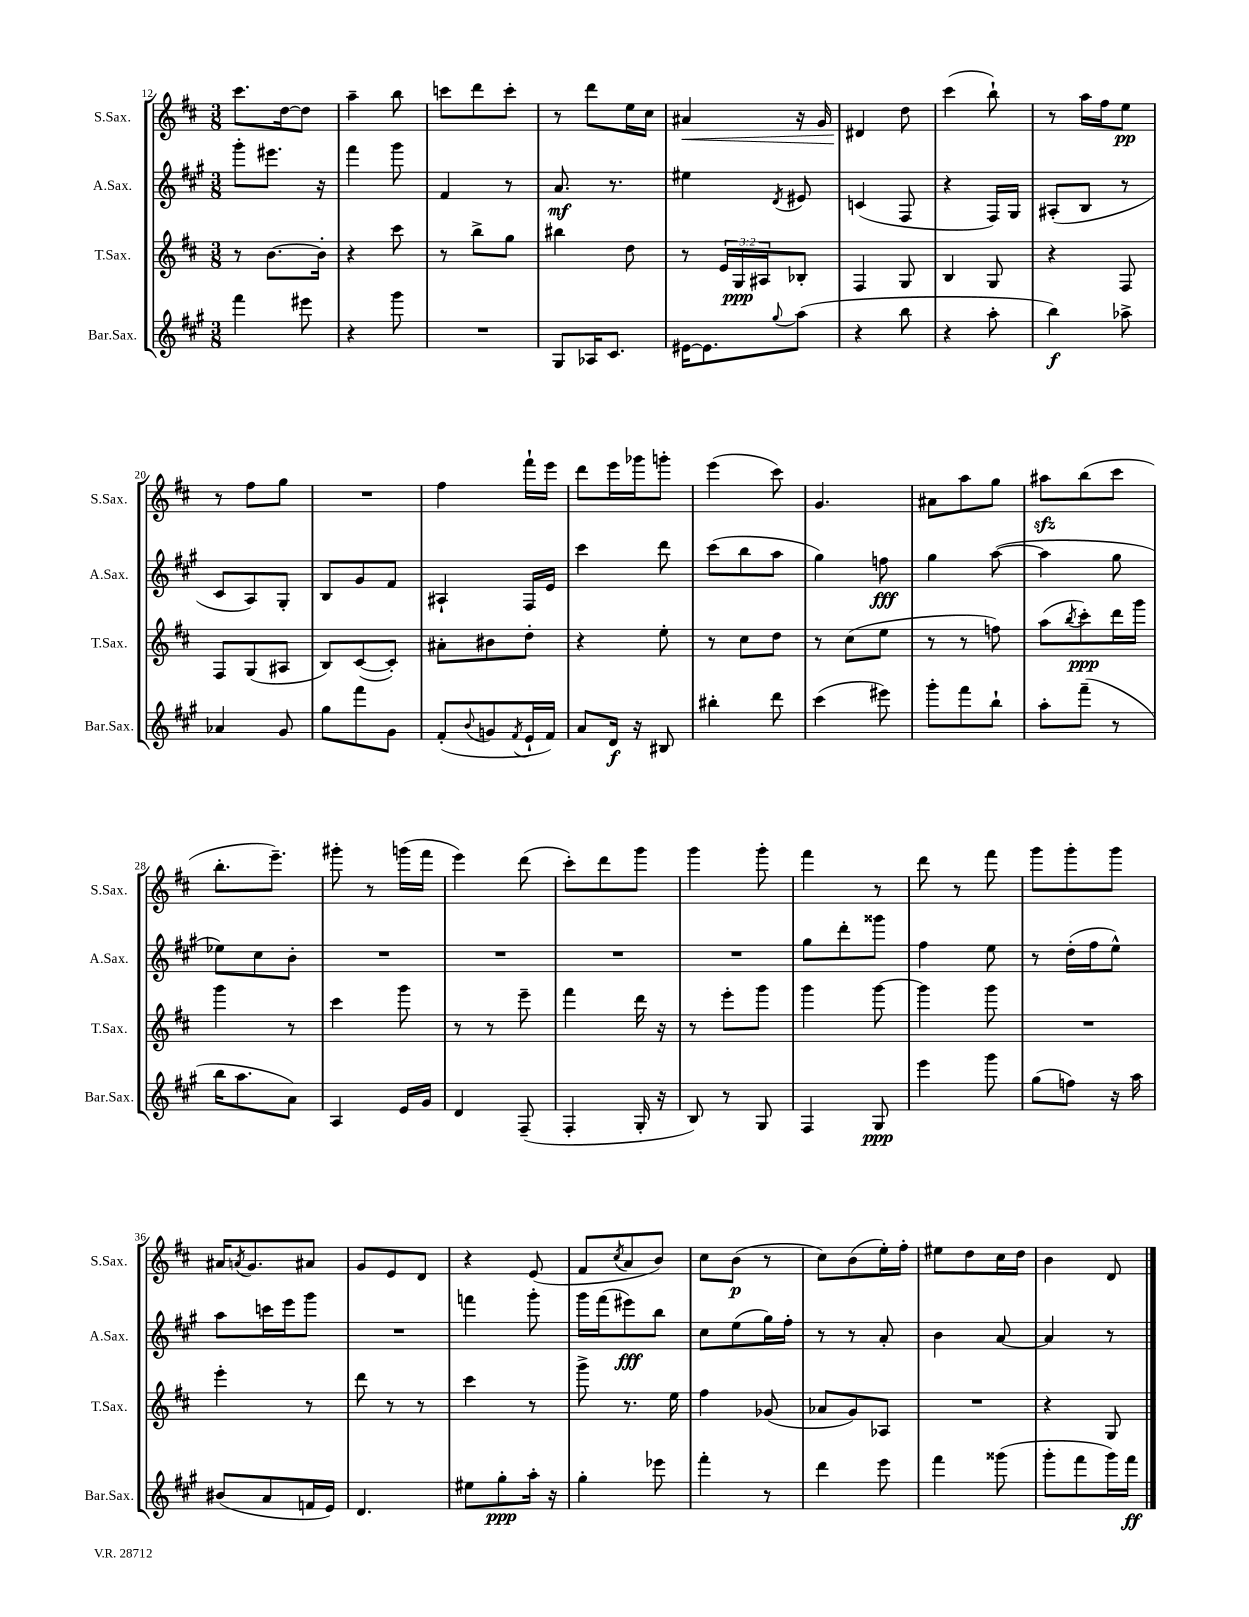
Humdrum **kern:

**kern	**kern	**kern	**kern
*staff4	*staff3	*staff2	*staff1
*clefG2	*clefG2	*clefG2	*clefG2
*k[f#c#g#]	*k[f#c#]	*k[f#c#g#]	*k[f#c#]
*M3/8	*M3/8	*M3/8	*M3/8
4fff#	8r	8ggg#'	8.ccc#
.	[8.b	8.eee#	.
.	.	.	[16dd
8eee#	.	.	8dd]
.	16b']	16r	.
=	=	=	=
4r	4r	4fff#	4aa~
8ggg#	8ccc#	8ggg#	8bb
=	=	=	=
4.r	8r	4f#	8ccc
.	8bb^	.	8ddd
.	8gg	8r	8ccc'
=	=	=	=
8G#	4bb#	8.a	8r
16A-	.	.	8ddd
8.c#	.	8.r	.
.	8dd	.	16ee
.	.	.	16cc#
=	=	=	=
[16e#	8r	4ee#	4a#
8.e#]	.	.	.
.	24e	.	.
.	24G	.	.
.	24A#	.	.
8qqgg#	.	8qd	.
(8aa	8B-'	8e#	16r
.	.	.	16g
=	=	=	=
4r	4F#	(4c	4d#
8bb	8G	8F#	8dd
=	=	=	=
4r	4B	4r	(4ccc#
8aa'	8G	16F#)	8bb`)
.	.	16G#	.
=	=	=	=
4bb)	4r	(8A#'	8r
.	.	8B	16aa
.	.	.	16ff#
8aa-^	8F#	8r	8ee
=	=	=	=
4a-	8F#	8c#	8r
.	(8G	8A)	8ff#
8g#	8A#	8G#'	8gg
=	=	=	=
8gg#	8B)	8B	4.r
8fff#	([8c#	8g#	.
8g#	8c#'])	8f#	.
=	=	=	=
(8f#'	8a#'	4A#`	4ff#
8qqb	.	.	.
8g	8b#	.	.
8qf#	.	.	.
16e`	8dd'	16F#	16fff#`
16f#)	.	16e	16eee
=	=	=	=
8a	4r	4ccc#	8ddd
16d	.	.	16eee
16r	.	.	16ggg-
8B#	8ee'	8ddd	8ggg'
=	=	=	=
4bb#'	8r	(8ccc#	(4eee
.	8cc#	8bb	.
8ddd	8dd	8aa	8ccc#)
=	=	=	=
(4ccc#	8r	4gg#)	4.g
.	(8cc#	.	.
8eee#)	8ee	8ff	.
=	=	=	=
8ggg#'	8r	4gg#	8a#
8fff#	8r	.	8aa
8bb`	8ff)	([8aa	8gg
=	=	=	=
8aa'	(8aa	4aa]	8aa#
.	8qbb	.	.
(8fff#~	8ccc#')	.	(8bb
8r	16ddd	8gg#	8ccc#
.	16ggg	.	.
=	=	=	=
16bb	4ggg	8ee-)	8.bb'
8.aa	.	.	.
.	.	8cc#	.
.	.	.	8.eee~)
8a)	8r	8b'	.
=	=	=	=
4A	4ccc#	4.r	8ggg#'
.	.	.	8r
16e	8ggg	.	(16ggg
16g#	.	.	16fff#
=	=	=	=
4d	8r	4.r	4eee)
.	8r	.	.
(8F#~	8eee~	.	(8ddd
=	=	=	=
4F#'	4fff#	4.r	8ccc#')
.	.	.	8ddd
16G#'	16ddd	.	8ggg
16r	16r	.	.
=	=	=	=
8B)	8r	4.r	4ggg
8r	8eee'	.	.
8G#	8ggg	.	8ggg'
=	=	=	=
4F#	4ggg	8gg#	4fff#
.	.	8ddd'	.
8G#	[8ggg	8ggg##	8r
=	=	=	=
4eee	4ggg]	4ff#	8ddd
.	.	.	8r
8ggg#	8ggg	8ee	8fff#
=	=	=	=
(8gg#	4.r	8r	8ggg
8ff)	.	(16dd'	8ggg'
.	.	16ff#	.
16r	.	8ee^^)	8ggg
16aa	.	.	.
=	=	=	=
(8b#	4eee'	8aa	16a#
.	.	.	8qa
.	.	.	8.g
8a	.	16ccc	.
.	.	16eee	.
16f	8r	8ggg#	8a#
16e)	.	.	.
=	=	=	=
4.d	8ddd	4.r	8g
.	8r	.	8e
.	8r	.	8d
=	=	=	=
8ee#	4ccc#	4fff	4r
8gg#'	.	.	.
16aa'	8r	8ggg#'	(8e
16r	.	.	.
=	=	=	=
4gg#'	8ggg^	16ggg#	8f#
.	.	(16fff#	.
.	.	.	8qcc#
.	8.r	8eee#)	8a
8eee-	.	8bb	8b)
.	16ee	.	.
=	=	=	=
4fff#'	4ff#	8cc#	8cc#
.	.	(8ee	(8b
8r	(8g-	16gg#)	8r
.	.	16ff#'	.
=	=	=	=
4ddd	8a-	8r	8cc#)
.	8g)	8r	(8b
8eee	8A-	8a'	16ee')
.	.	.	16ff#'
=	=	=	=
4fff#	4.r	4b	8ee#
.	.	.	8dd
(8ggg##	.	[8a	16cc#
.	.	.	16dd
=	=	=	=
8ggg#'	4r	4a]	4b
8fff#	.	.	.
16ggg#)	8G	8r	8d
16fff#	.	.	.
==	==	==	==
*-	*-	*-	*-
